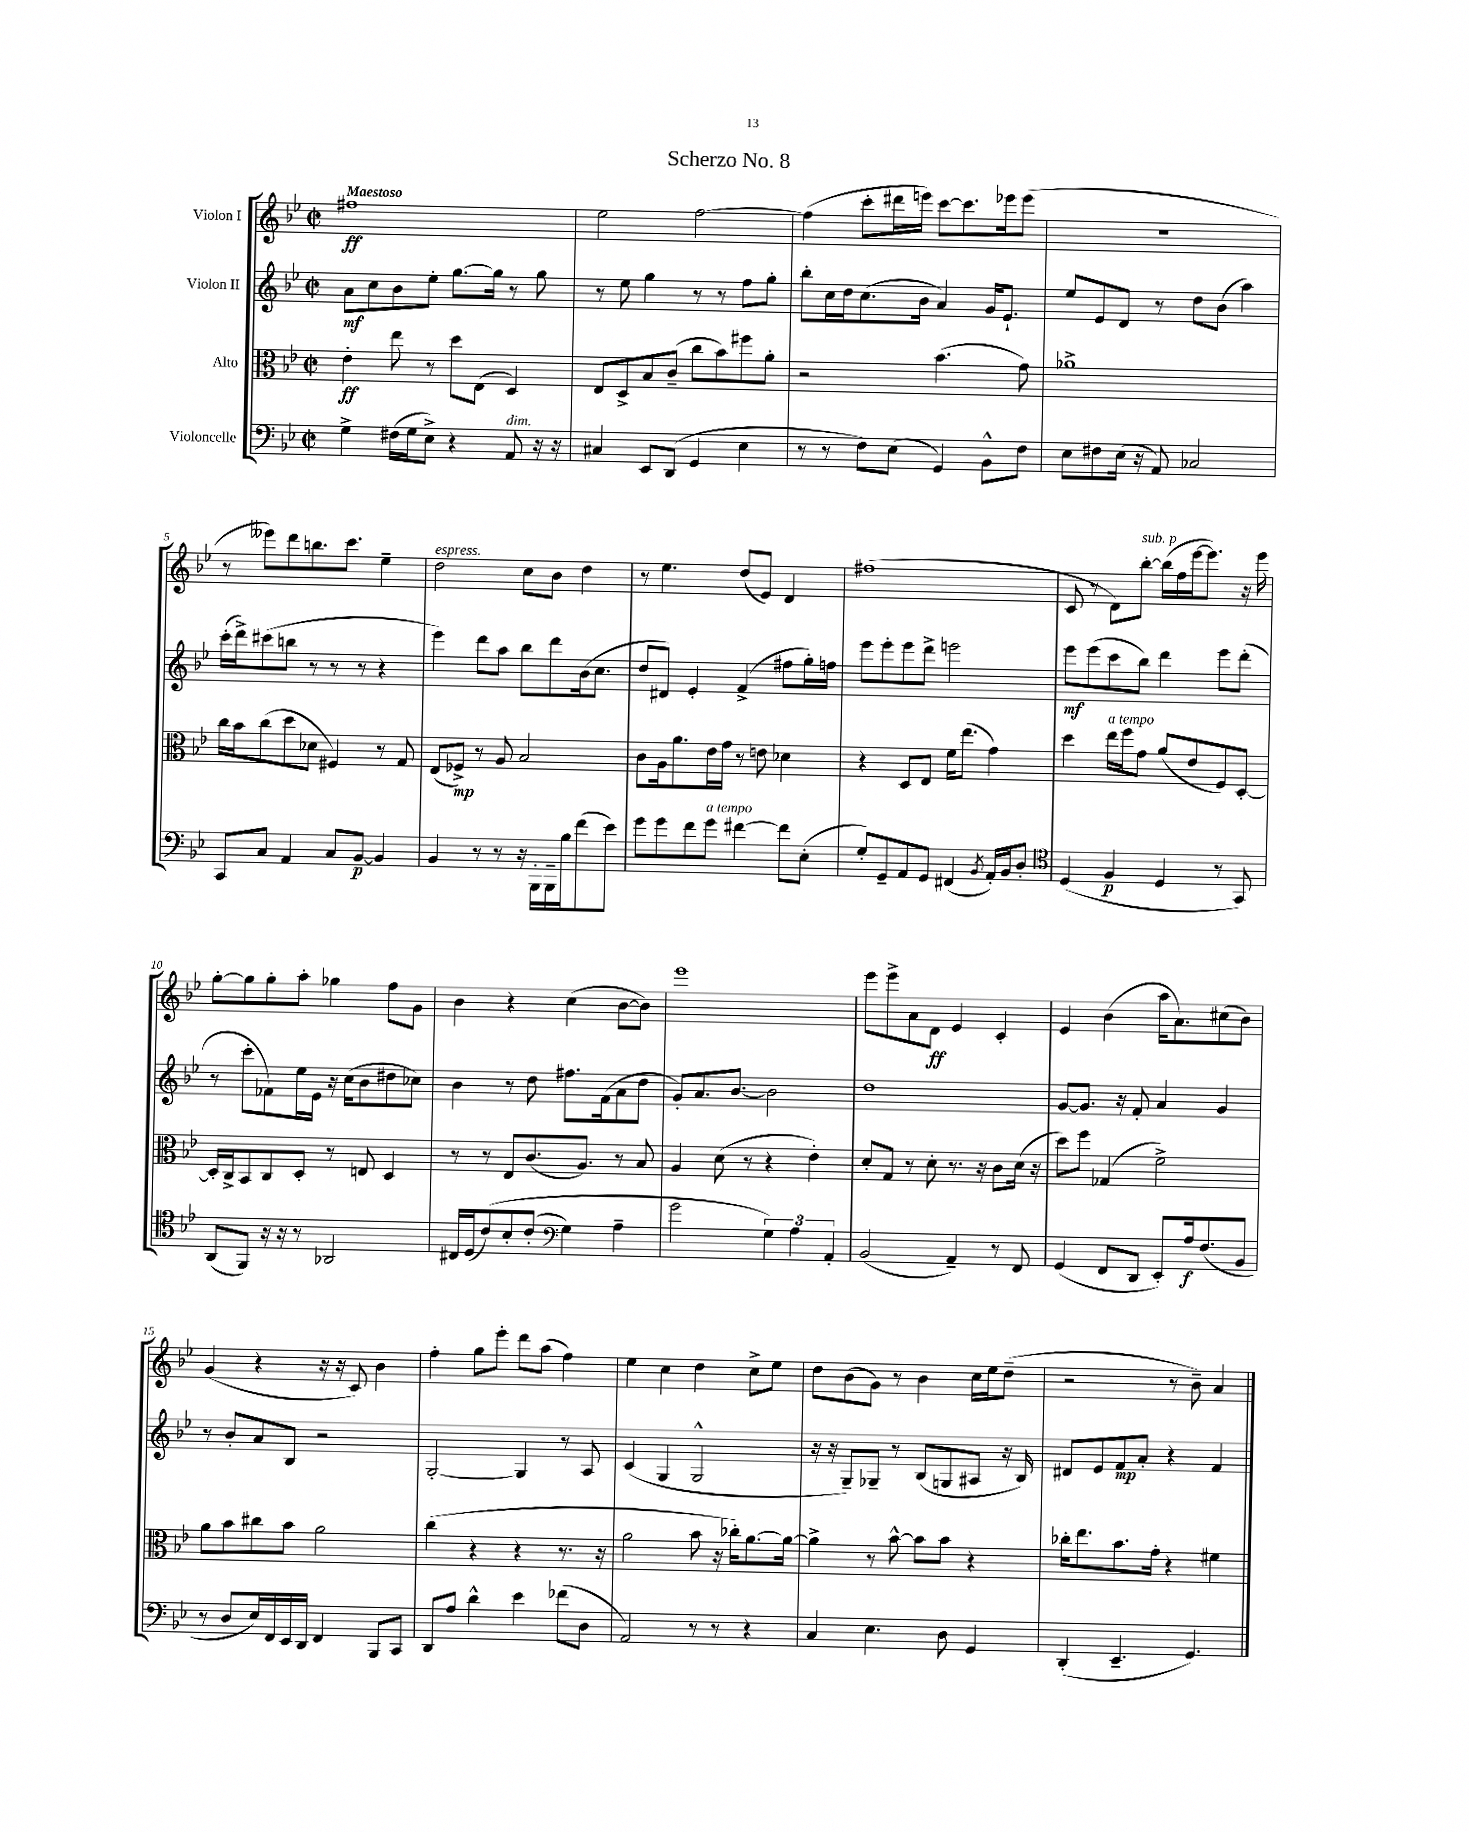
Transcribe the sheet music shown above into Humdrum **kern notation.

**kern	**kern	**kern	**kern
*staff4	*staff3	*staff2	*staff1
*clefF4	*clefC3	*clefG2	*clefG2
*k[b-e-]	*k[b-e-]	*k[b-e-]	*k[b-e-]
*M2/2	*M2/2	*M2/2	*M2/2
*met(c|)	*met(c|)	*met(c|)	*met(c|)
4G^	4e-'	8a	1ff#
.	.	8cc	.
(16F#	8ee-	8b-	.
16G	.	.	.
8E-^)	8r	8ee-'	.
4r	8dd	[8.gg	.
.	(8E-	.	.
.	.	16gg]	.
8AA	4D)	8r	.
16r	.	8gg	.
16r	.	.	.
=	=	=	=
4C#	8E-	8r	2ee-
.	8D^	8ee-	.
8EE-	8B-	4gg	.
(8DD	(8c~	.	.
4GG	8cc	8r	[2ff
.	8b-)	8r	.
4E-	8ff#	8ff	.
.	8a'	8gg'	.
=	=	=	=
8r	2r	8bb-'	(4ff]
8r	.	16cc	.
.	.	16dd	.
8F)	.	(8.cc	8ccc'
(8E-	.	.	16ddd#
.	.	16b-	16eee)
4GG)	(4.b-	4a)	[8ccc
.	.	.	8.ccc]
8BB-^^	.	16g	.
.	.	8.e-`	16eee-
8F	8g)	.	(8eee-
=	=	=	=
8E-	1a-^	8ee-	1r
8F#	.	8e-	.
(16E-	.	8d	.
16r	.	.	.
8AA)	.	8r	.
2C-	.	8dd	.
.	.	(8b-	.
.	.	4aa)	.
=	=	=	=
8CC	16cc	(16ccc'	8r
.	16b-	16ddd^)	.
8C	(8cc	(8ccc#	8eee--)
4AA	8dd	8bb	8ddd
.	8d-	8r	8.bb
8C	4F#)	8r	.
.	.	.	8.ccc
[8BB-	.	8r	.
4BB-]	8r	4r	4ee-~
.	8G	.	.
=	=	=	=
4BB-	(8E-	4eee-)	2dd
.	8F-^)	.	.
8r	8r	8ddd	.
8r	8A	8aa	.
16r	2B-	8bb-	8cc
16BBB-'	.	.	.
16BBB-~	.	8ddd	8b-
16B-	.	.	.
(8f	.	(16b-	4dd
.	.	8.cc	.
8e-)	.	.	.
=	=	=	=
8g	8c	8dd	8r
8g	16A	8d#)	4.ee-
.	8.a	.	.
8f	.	4e-'	.
8g	16e-	.	.
.	16g	.	.
[4f#	8r	(4f^	(8dd
.	8e	.	8e-)
8f#]	4d-	8ff#	4d
(8E-'	.	16gg')	.
.	.	16ff	.
=	=	=	=
8G')	4r	8eee-	(1ff#
8GG~	.	8eee-'	.
8AA	8D	8eee-	.
8GG	8E-	8ddd^	.
(4FF#	16f	2eee	.
.	(8.ee-	.	.
8qBB-	.	.	.
16AA')	4g)	.	.
16BB-	.	.	.
8D'	.	.	.
=	=	=	=
*clefC4	*	*	*
(4D	4dd	8eee-	8c
.	.	(8eee-	8r
4F	16ee-	8ccc	8d)
.	16ff	.	.
.	8g	8bb-)	[8bb-'
4D	(8a	4ddd	(16bb-]
.	.	.	16ff
.	8e-	.	[16eee-
.	.	.	8.eee-])
8r	8F)	8eee-	.
8GG)	[8D'	(8ddd'	16r
.	.	.	16eee-
=	=	=	=
(8AA	16D']	8r	[8gg'
.	16C^	.	.
8FF)	8BB-	8ccc'	8gg]
16r	8C	8f-)	8gg'
16r	.	.	.
8r	8D'	16ee-	8aa'
.	.	16e-	.
2AA-	8r	16r	4gg-
.	.	(16cc	.
.	8E	8b-	.
.	4D	8dd#	8ff
.	.	8cc-)	8g
=	=	=	=
16C#	8r	4b-	4b-
(16D	.	.	.
&(8c)	8r	.	.
8B-'	8E-	8r	4r
(8c'	(8.c	8dd	.
*clefF4	*	*	*
4G)	.	8.ff#	(4cc
.	8.A)	.	.
.	.	(16f	.
4A~	8r	8a	[8b-
.	8B-	8dd	8b-])
=	=	=	=
2g	4A	8g')	1eee-
.	.	8.a	.
.	(8d	.	.
.	.	[8.b-	.
.	8r	.	.
6G&)	4r	2b-]	.
6A	.	.	.
.	4e-')	.	.
6AA'	.	.	.
=	=	=	=
(2BB-	8d'	1dd	8eee-
.	8G	.	8eee-^
.	8r	.	8a
.	8d'	.	8d
4AA~)	8.r	.	4e-
.	16r	.	.
8r	8c	.	4c'
8FF	(16d	.	.
.	16r	.	.
=	=	=	=
(4GG	8dd)	[8g	4e-
.	8ff	8.g]	.
8FF	(4G-	.	(4b-
.	.	16r	.
8DD	.	8f'	.
8EE-')	2f^)	4a	16aa
.	.	.	8.a)
16A	.	.	.
(8.F	.	.	.
.	.	4g	(8cc#
8BB-	.	.	8b-)
=	=	=	=
8r	8a	8r	(4g
8D	8b-	8b-'	.
16E-)	8cc#	8a	4r
16FF	.	.	.
16EE-	8b-	8B-	.
16DD	.	.	.
4FF	2a	2r	16r
.	.	.	16r
.	.	.	8c)
8BBB-	.	.	4b-
8CC	.	.	.
=	=	=	=
8DD	(4cc	[2G'	4ff'
8A	.	.	.
4d^^	4r	.	8gg
.	.	.	8eee-'
4e-	4r	4G]	8ddd
.	.	.	(8aa
(8f-	8.r	8r	4ff)
8D	.	8A	.
.	16r	.	.
=	=	=	=
2AA)	2a	(4c	4ee-
.	.	4G	4cc
8r	8b-	2G^^	4dd
8r	16r	.	.
.	16cc-')	.	.
4r	[8.a	.	8cc^
.	.	.	8ee-
.	16a_	.	.
=	=	=	=
4C	4a^]	16r	8dd
.	.	16r	.
.	.	8G~)	(8b-
4.E-	8r	8G-~	8g)
.	[8b-^^	8r	8r
.	8b-]	(8B-	4b-
8D	8b-	8G	.
4GG	4r	8A#	16cc
.	.	.	16ee-
.	.	16r	(8dd~
.	.	16B-)	.
=	=	=	=
(4DD'	16cc-'	8d#	2r
.	8.ee-	.	.
.	.	8e-	.
4.EE-~	8.b-	8f	.
.	.	8a'	.
.	16g'	.	.
.	4r	4r	8r
4.GG)	.	.	8b-~)
.	4f#	4f	4a
==	==	==	==
*-	*-	*-	*-
